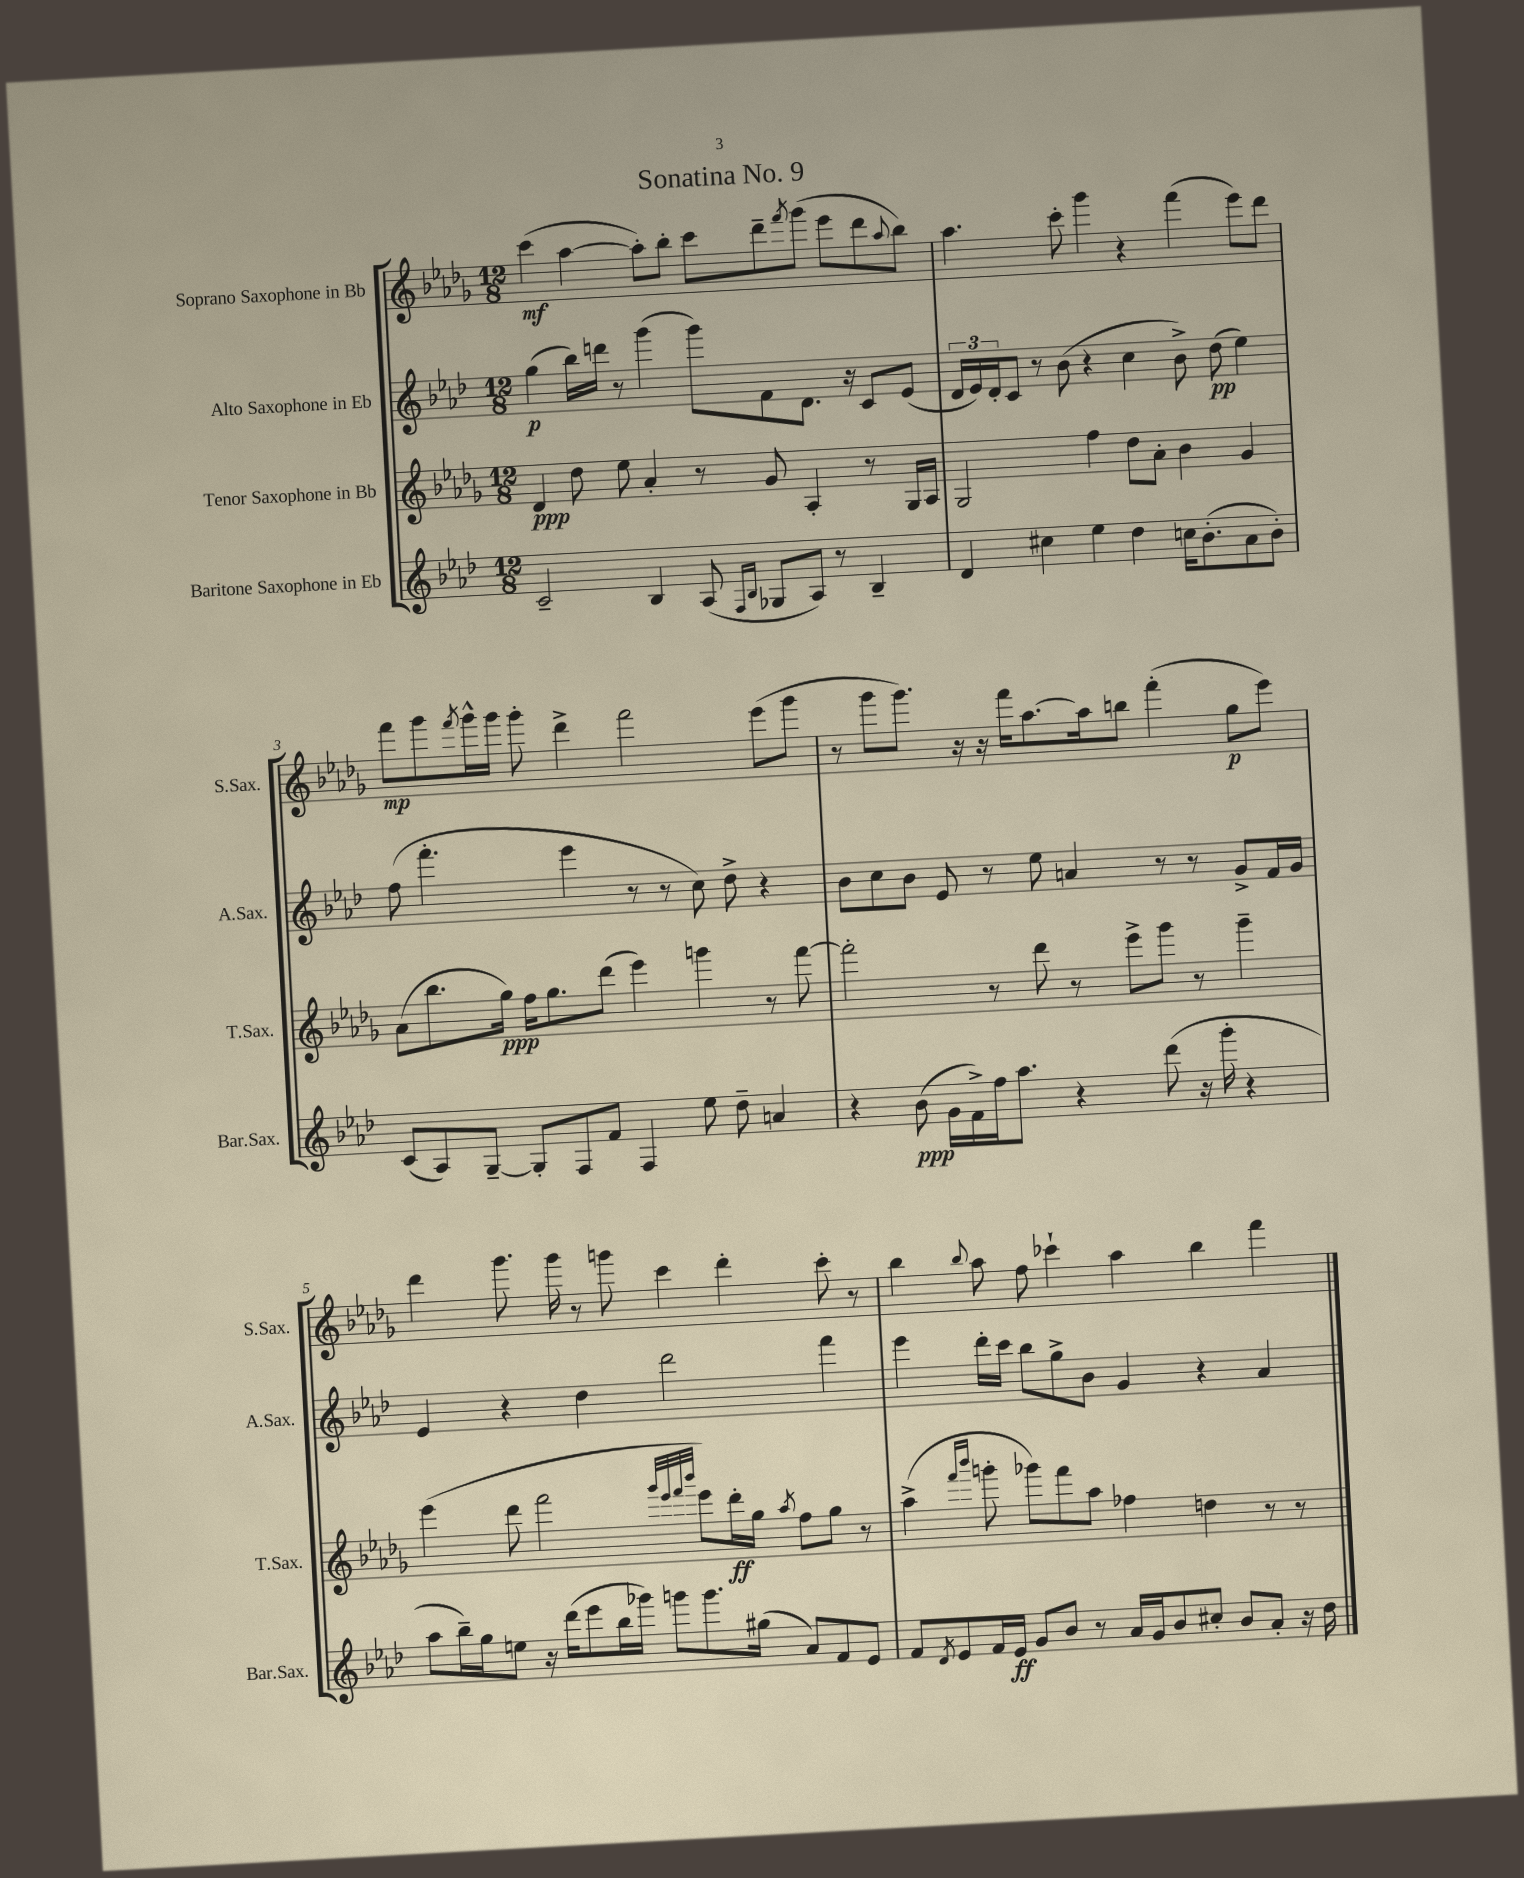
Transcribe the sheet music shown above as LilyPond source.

\header { title = "Sonatina No. 9" }
<<
\new StaffGroup <<
\new Staff = "s0" \with { instrumentName = "Soprano Saxophone in Bb" shortInstrumentName = "S.Sax." } {
    \clef treble \key des \major \numericTimeSignature \time 12/8
    c'''4\mf( aes''4~ aes''8-.) bes''8-. c'''8 des'''8-- \acciaccatura { f'''8 } ges'''8( ees'''8 des'''8 \appoggiatura { aes''8 } bes''8) |
    aes''4. c'''8-. ges'''4 r4 f'''4( ees'''8) des'''8 |
    f'''8\mp ges'''8 \acciaccatura { f'''8 } ges'''16-^ ges'''16 ges'''8-. des'''4-> f'''2 ees'''8( ges'''8 |
    r8 ges'''8 ges'''8.) r16 r16 f'''16 aes''8.~ aes''16 b''8 f'''4-.( ges''8\p ees'''8) |
    des'''4 ges'''8. ges'''16 r8 g'''8 c'''4 des'''4-. c'''8-. r8 |
    bes''4 \appoggiatura { bes''8 } aes''8 f''8 ces'''4-! aes''4 bes''4 f'''4 \bar "|." |
}
\new Staff = "s1" \with { instrumentName = "Alto Saxophone in Eb" shortInstrumentName = "A.Sax." } {
    \clef treble \key aes \major \numericTimeSignature \time 12/8
    g''4\p( bes''16) d'''16 r8 g'''4( g'''8) f'8 des'8. r16 c'8 ees'8( |
    \tuplet 3/2 { des'16 ees'16) des'16-. } c'8 r8 bes'8( r4 c''4 bes'8->) des''8\pp( ees''4) |
    f''8( f'''4.-. ees'''4 r8 r8 c''8) des''8-> r4 |
    bes'8 c''8 bes'8 ees'8 r8 ees''8 a'4 r8 r8 g'8-> f'16 g'16 |
    ees'4 r4 des''4 des'''2 f'''4 |
    ees'''4 des'''16-. c'''16 bes''8 g''8-> bes'8 g'4 r4 aes'4 \bar "|." |
}
\new Staff = "s2" \with { instrumentName = "Tenor Saxophone in Bb" shortInstrumentName = "T.Sax." } {
    \clef treble \key des \major \numericTimeSignature \time 12/8
    des'4\ppp des''8 ees''8 aes'4-. r8 ges'8 aes4-. r8 ges16 aes16 |
    ges2 f''4 des''8 aes'8-. bes'4 ges'4 |
    aes'8( bes''8. ges''16\ppp) f''16 ges''8. des'''8( ees'''4) g'''4 r8 f'''8~ |
    f'''2-. r8 des'''8 r8 ees'''8-> ges'''8 r8 ges'''4-- |
    ees'''4( des'''8 f'''2 \grace { ges'''32 ees'''32 f'''32 bes'''32 } ees'''8) des'''16-.\ff ges''16 \acciaccatura { aes''8 } f''8 ges''8 r8 |
    aes''4->( \grace { f'''16 bes'''16 } g'''8-. ges'''8) f'''8 aes''8 fes''4 d''4 r8 r8 \bar "|." |
}
\new Staff = "s3" \with { instrumentName = "Baritone Saxophone in Eb" shortInstrumentName = "Bar.Sax." } {
    \clef treble \key aes \major \numericTimeSignature \time 12/8
    c'2-- bes4 aes8( \grace { f16 bes16 } ges8 aes8) r8 bes4-- |
    des'4 cis''4 ees''4 des''4 c''16 bes'8.-.( aes'8 bes'8-.) |
    c'8( aes8) g8~-- g8-. f8 f'8 f4 ees''8 des''8-- a'4 |
    r4 bes'8\ppp( g'16 f'16->) f''16 aes''8. r4 des'''8( r16 g'''16-. r4 |
    aes''8 bes''16--) g''16 e''8 r16 des'''16( ees'''8 bes''16 ges'''16) g'''8 g'''8. gis''16( aes'8) f'8 ees'8 |
    f'8 \acciaccatura { des'8 } ees'8 f'16 ees'16\ff g'8 bes'8 r8 aes'16 g'16 bes'8 cis''8-. bes'8 aes'8-. r16 des''16 \bar "|." |
}
>>
>>
